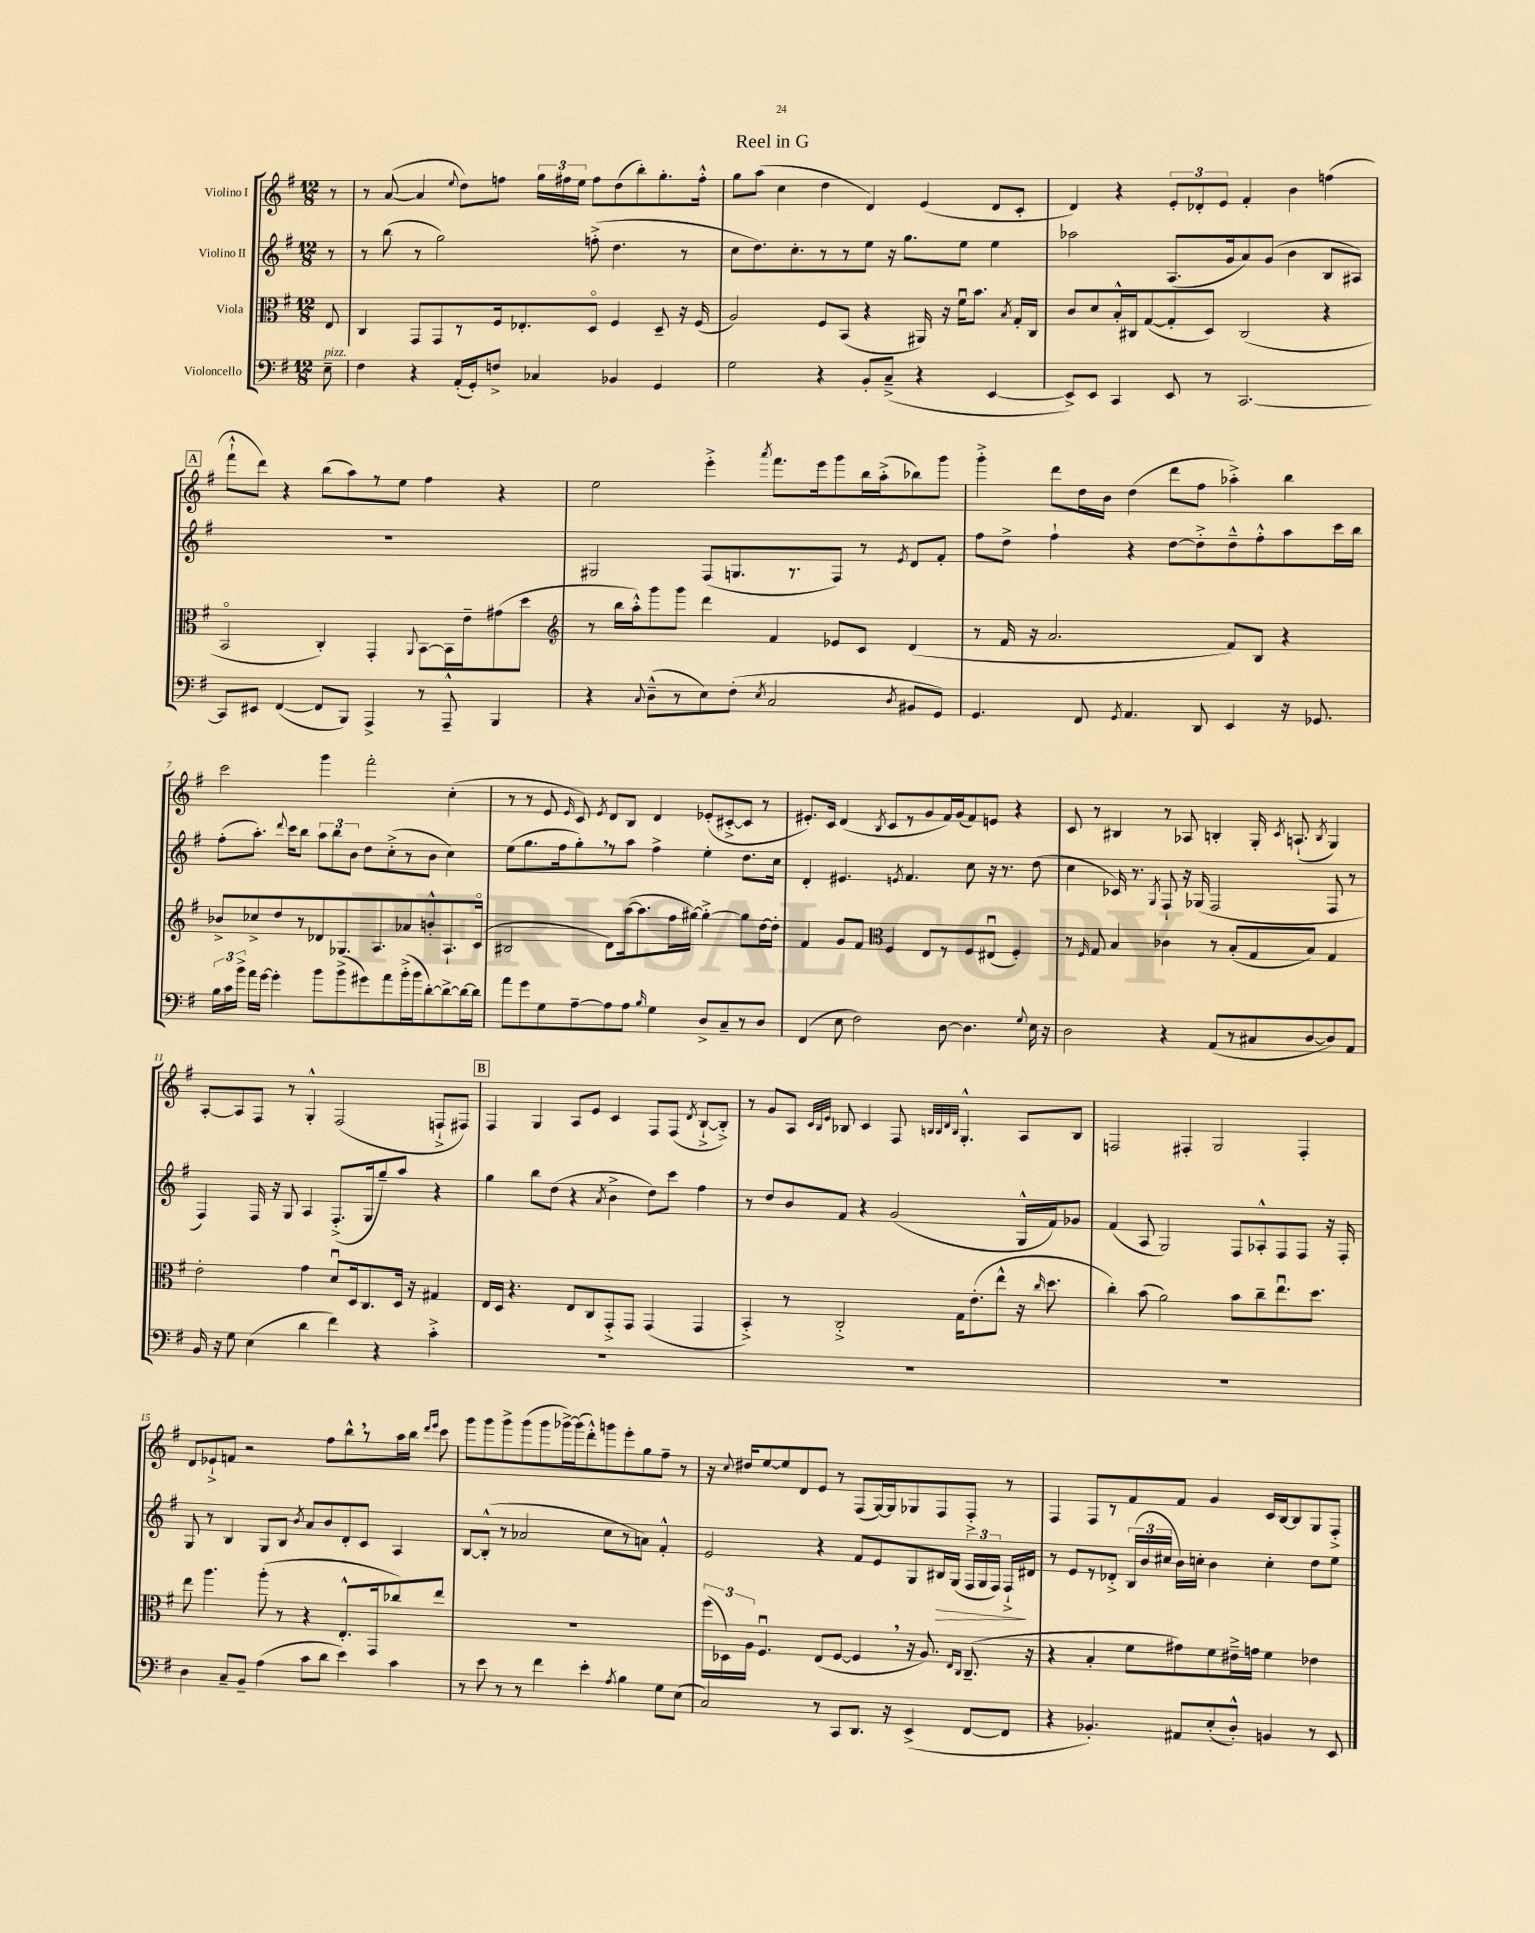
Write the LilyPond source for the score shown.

\header { title = "Reel in G" }
<<
\new StaffGroup <<
\new Staff = "s0" \with { instrumentName = "Violino I" } {
    \clef treble \key g \major \numericTimeSignature \time 12/8 \partial 8
    \autoBeamOff r8 |
    r8 a'8~( a'4 \appoggiatura { e''8 } d''8[) f''8] \tuplet 3/2 { g''16[ fis''16 e''16] } fis''8[ d''8( b''8-.) g''8.-. fis''16]-.-^ |
    g''8[ a''8]( c''4 d''4 d'4) e'4( d'8[ c'8]-. |
    d'4) r4 \tuplet 3/2 { e'8[-. des'8-. e'8] } fis'4-. b'4 f''4( |
    \mark \markup { \box "A" } fis'''8[-!-^ d'''8]) r4 b''8[( a''8) r8 e''8] fis''4 r4 |
    e''2 e'''4-.-> \acciaccatura { a'''8 } fis'''8.[ e'''16 g'''8 b''16 a''16-.->( bes''8) g'''8] |
    g'''4-.-> d'''8[ d''16 b'16] d''4( d'''8[ fis''8] aes''4-.->) b''4 |
    c'''2 g'''4 fis'''2-. c''4-.( |
    r8 r8 e'8 \grace { e'16 } c'8) \acciaccatura { e'8 } d'8[ b8] d'4 ees'8[-.( cis'8~-.-> cis'8] r8 |
    eis'8.[-.) c'16] d'4( \acciaccatura { b8 } c'8[ r8 g'8 fis'16) g'16( fis'8) e'8] r4 |
    c'8 r8 bis4 r8 aes8 b4-. g16-. \acciaccatura { c'8 } a8.-!( \acciaccatura { b8 } g4) |
    a8[~-. a8 fis8] r8 g4-.-^ fis2( f8[-!-> fis8]) |
    \mark \markup { \box "B" } fis4 g4 a8[ e'8] c'4 fis8[ fis8]( \acciaccatura { d'8 } b8[~-!-> b8]-.->) |
    r8 g'8[ a8] \grace { c'32[ b32 e'32] } bes8 c'4 fis8 \grace { b32[ b32 d'32 b32] } g4.-.-^ a8[ b8] |
    f2 fis4-. g2 fis4-. |
    d'8[ ees'8-!-> f'8] r2 fis''8[ b''8-^ \breathe r8 a''16 b''16] \grace { d'''16[ e'''16] } c'''8 |
    g'''8[ g'''8 g'''8-> g'''8( g'''8 ges'''16~->) ges'''16( d'''8-.-^) g'''8 e'''8-. g''8 fis''8]-- r8 |
    r16 \appoggiatura { c''8 } dis''16[ e''8~ e''8 d'8 e'8] r8 fis8[( g16~) g16 ges8 fis8 fis8]-.-> r8 |
    fis4 fis8[ r8 fis'8 fis'8] g'4 c'16[ b16~ b8 g8 fis8]-.-> \bar "|." |
}
\new Staff = "s1" \with { instrumentName = "Violino II" } {
    \clef treble \key g \major \numericTimeSignature \time 12/8 \partial 8
    \autoBeamOff r8 |
    r8 b''8( r8 g''2) f''8-.->( d''4. r8 |
    c''8[ d''8.) c''8.-. r8 r8 e''8] r16 g''8.[ e''8] e''4 |
    aes''2 a8.[( g'16 a'8) g'8]( b'4 b8[ ais8]) |
    \mark \markup { \box "A" } R1. |
    gis2 fis8[( g8. r8. fis8]) r8 \acciaccatura { e'8 } d'8[ fis'8]-. |
    fis''8[ d''8]-> fis''4-! r4 d''8[~ d''8-.-> d''8---^ fis''8-.-^ a''8 c'''16 b''16] |
    fis''8[-.( a''8.]-.) \appoggiatura { d'''8 } c'''16[ b''8] \tuplet 3/2 { a''8[ b''8 b'8] } d''8[ c''8-.->( r8 b'8] c''4) |
    e''8[( g''8. fis''16 g''8-.) \breathe r8 a''8] fis''4-> e''4-. d''8.[ c''16] |
    d'4-. eis'4. \acciaccatura { e'8 } fis'4. c''8 r16 r8. d''8( |
    c''4 ces'16) r8. \acciaccatura { g8 } fis8-! r16 ges16( fis2 fis8 r8 |
    fis4) fis16 r16 g8 a4 fis8.[-.->( g16 g''8--) a''8] r4 |
    \mark \markup { \box "B" } g''4 b''8[ d''8]( r4 \acciaccatura { a'8 } b'4-> d''8[) c'''8] fis''4 |
    r8 d''8[ b'8 fis'8] r4 g'2( g16[-^ fis'16) ges'8] |
    fis'4( a8 g2) fis8[ aes8-.-^ fis8 fis8] r16 fis16-. |
    g8 r8 b4 g8[ b8] \acciaccatura { b'8 } a'8[ b'8 d'8-. c'8] a4 |
    b8[~ b8]-.-^( r8 aes'2 c''8[ r8 a'8]) fis'4-.-^ |
    e'2 r4 fis'8[ e'8 g8 bis16\> g16]( \tuplet 3/2 { fis16[ g16 fis16]) } fis16[-!->\! dis'16] |
    r8 e'8[ r8 des'8]-.-> \tuplet 3/2 { b16[( b'16 cis''16] } b'16[) c''16]-. b'4 c''4-. d''8[ e''8] \bar "|." |
}
\new Staff = "s2" \with { instrumentName = "Viola" } {
    \clef alto \key g \major \numericTimeSignature \time 12/8 \partial 8
    \autoBeamOff e8 |
    c4 g,8[ g,8 r8 fis16 ees8.-. d8]\flageolet fis4 d8-- r16 fis16( |
    a2) fis8[ b,8]( r4 ais,16) r16 fis'16[\downbow b'8.] \acciaccatura { b8 } g16[-. c16] |
    c'8[ d'8 b16-.-^ cis16 g8~( g8-. d8]) cis2( r4 |
    \mark \markup { \box "A" } b,2\flageolet c4-.) g,4-. \appoggiatura { a,8 } b,8[~ b,16 e'16-- gis'8( d''8] |
    \clef treble r8 b''16[ a''16-.-^) g'''8 g'''8] d'''4 fis'4 ees'8[ c'8] d'4( |
    r8 fis'16 r16 a'2. fis'8[) b8] r4 |
    bes'8[-> ces''8-> d''8 r8 des'8 ges8. a8. aes'8 b'8-.-^ a8.-! c'16]\flageolet( |
    bis2 d'8[) a''16~( a''8. fis''16 gis''16]~) gis''4~-.-> gis''8[ d''16~ d''16]-. |
    fis'4 g'8[ fis'8] \clef alto fis4 e8[ r8 fis8 eis8]\downbow( fis4-.) |
    r8 \grace { fis16 } g8 b4 ces'4 r8 b8[-.( g8 b8]) g4 |
    e'2-. g'4 d'8[\downbow d16 c8. d16] r16 gis4 |
    \mark \markup { \box "B" } e16[ d16] r4. e8[ c8 g,8-.-> g,8] g,4( g,4 |
    b,4-.->) r8 c2-.-> g16[ e'8.-.( e''8]-^ r16 \grace { c''16 } d''8. |
    c''4-.) b'8( a'2) b'8[ c''8-- e''8.\downbow d''8.] |
    e''8 a''4. a''8-.( r8 r4 e8.[-.-^ g,16 ces''8) e''8] |
    R1. |
    \tuplet 3/2 { fis''16[( des16) a16] } fis4.\downbow e8[( fis8]~ fis4 \breathe r16 a8.) \grace { e16[ c16] } c8.--( r16 |
    r4 b4-. fis'8[ gis'8) fis'8 eis'16---> g'16] fis'4 ees'4 \bar "|." |
}
\new Staff = "s3" \with { instrumentName = "Violoncello" } {
    \clef bass \key g \major \numericTimeSignature \time 12/8 \partial 8
    \autoBeamOff e8--^\markup { \italic "pizz." } |
    fis4 r4 a,16[-.( g,16-.) f8]-> ces4 bes,4 g,4 |
    g2 r4 b,8[-. c8]--->( r4 e,4~ |
    e,8[->) e,8] c,4 e,8 r8 c,2.~ |
    \mark \markup { \box "A" } c,8[ eis,8] fis,4~( fis,8[ b,,8]) a,,4-> r8 a,,8---^ b,,4 |
    r4 \appoggiatura { c8 } d8[---^( r8 e8) fis8]-.( \acciaccatura { e8 } c2 \acciaccatura { d8 } bis,8[ g,8]) |
    g,4. fis,8 \acciaccatura { g,8 } a,4. d,8 e,4 r16 ges,8. |
    \tuplet 3/2 { b16[ c'16 b'16]-> } a'16[ g'16]~ g'4-. b'8[ b'8->( gis'8) a'8 b'16-.->( b'16 d'8~-.) d'8~-> d'16~ d'16] |
    a'8[ g'8 g8 a8~-- a8 a8] \grace { b16 } g4 d8[-> c8-- r8 d8] |
    fis,4( e8 fis2) d8~ d4. \appoggiatura { g8 } e16 r16 |
    d2 r4 a,8[( r8 cis8 d8~ d8) a,8] |
    b,16 r16 g8 e4( d'4 fis'4) r4 c'4-.-> |
    \mark \markup { \box "B" } R1. |
    R1. |
    R1. |
    d4 c8[-- b,8]-- a4( c'8[ d'8] e'4) c'4 |
    r8 e'8 r8 r8 fis'4 e'4-. \acciaccatura { a8 } b4 g8[ e8]( |
    c2) r8 c,8[ d,8.] r16 e,4->( fis,8[~ fis,8] |
    r4 bes,4.-.) ais,8[ e8-.( d8]-.-^) b,4 r8 e,8 \bar "|." |
}
>>
>>
